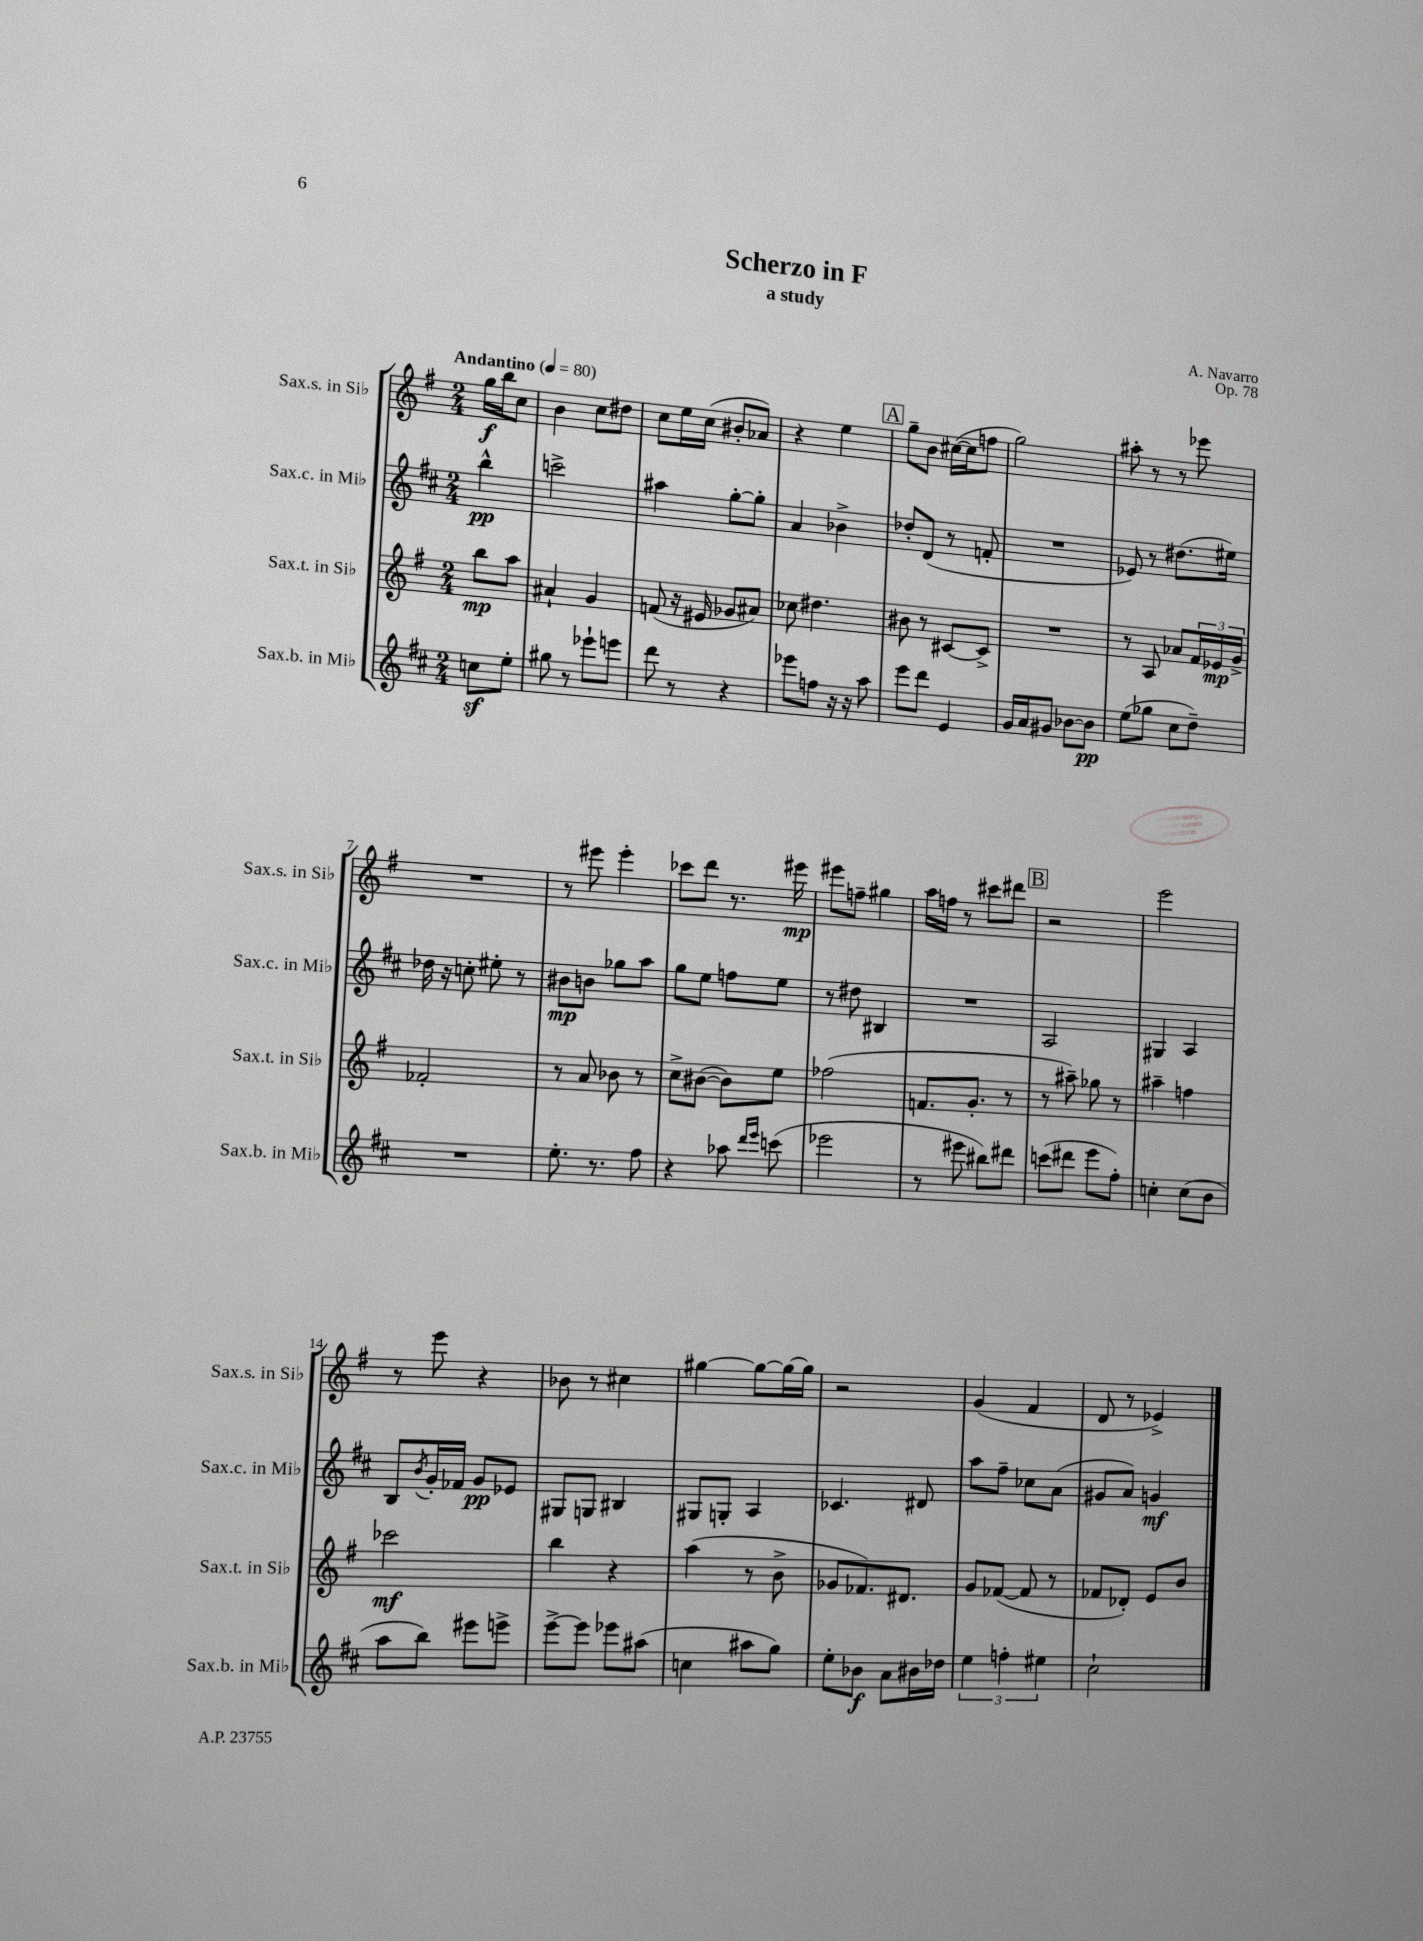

**kern	**dynam	**kern	**dynam	**kern	**dynam	**kern	**dynam
*part4	*part4	*part3	*part3	*part2	*part2	*part1	*part1
*staff4	*staff4	*staff3	*staff3	*staff2	*staff2	*staff1	*staff1
*I"Sax.b. in Mi♭	*	*I"Sax.t. in Si♭	*	*I"Sax.c. in Mi♭	*	*I"Sax.s. in Si♭	*
*I'Sax.b. in Mi♭	*	*I'Sax.t. in Si♭	*	*I'Sax.c. in Mi♭	*	*I'Sax.s. in Si♭	*
*clefG2	*	*clefG2	*	*clefG2	*	*clefG2	*
*k[f#c#]	*	*k[f#]	*	*k[f#c#]	*	*k[f#]	*
*M2/4	*	*M2/4	*	*M2/4	*	*M2/4	*
*MM80	*	*MM80	*	*MM80	*	*MM80	*
=	=	=	=	=	=	=	=
!	!	!	!	!	!	!LO:TX:a:B:t=Andantino	!
8ccnz\L	.	8bb\L	mp	4bb^^\	pp	16gg\LL	f
.	.	.	.	.	.	16bb\J	.
8ee'\J	.	8aa\J	.	.	.	8cc\J	.
=1	=1	=1	=1	=1	=1	=1	=1
8gg#X\	.	4a#X`/	.	2cccn^\	.	4b\	.
8r	.	.	.	.	.	.	.
8eee-X`\L	.	4g/	.	.	.	8cc\L	.
8eeen\J	.	.	.	.	.	8dd#X\J	.
=2	=2	=2	=2	=2	=2	=2	=2
8ddd\	.	(8fn/	.	4aa#X\	.	8cc\L	.
8r	.	16r	.	.	.	16ee\L	.
.	.	16e#X/	.	.	.	(16cc\JJ	.
4r	.	8g-X/L	.	[8gg'\L	.	8b#X'/L	.
.	.	8a#X/J)	.	8gg'\J]	.	8a-X/J)	.
=3	=3	=3	=3	=3	=3	=3	=3
8eee-X\L	.	8cc-X\	.	4a/	.	4r	.
8ffn\J	.	4.dd#X\	.	.	.	.	.
16r	.	.	.	4b-X^\	.	4ee\	.
16r	.	.	.	.	.	.	.
8aa\	.	.	.	.	.	.	.
!!LO:REH:place=s1:t=A
=4	=4	=4	=4	=4	=4	=4	=4
8eee\L	.	8b#X\	.	8dd-X'/L	.	8gg~\L	.
8ddd\J	.	8r	.	(8d/J	.	8b\J	.
4e/	.	[8c#X/L	.	8r	.	([16cc#X\LL	.
.	.	.	.	.	.	16cc#\J]	.
.	.	8c#^/J]	.	8fn'/	.	8ffn\J	.
=5	=5	=5	=5	=5	=5	=5	=5
16g/LL	.	2r	.	2r	.	2gg\)	.
16a/J	.	.	.	.	.	.	.
8g#X/J	.	.	.	.	.	.	.
[8b-X\L	.	.	.	.	.	.	.
8b-\J]	pp	.	.	.	.	.	.
=6	=6	=6	=6	=6	=6	=6	=6
(8ee\L	.	8r	.	8e-X/)	.	8aa#X'\	.
8gg-X\J	.	8A/	.	8r	.	8r	.
8cc#\L	.	8a-X/L	.	(8.dd#X\L	.	8r	.
8dd~\J)	.	24f#/L	.	.	.	8eee-X\	.
.	.	24e-X/	mp	.	.	.	.
.	.	.	.	16ee#X\Jk)	.	.	.
.	.	24g^/JJ	.	.	.	.	.
!!LO:LB:g=z
=7	=7	=7	=7	=7	=7	=7	=7
2r	.	2f-X'/	.	16dd-X\	.	2r	.
.	.	.	.	16r	.	.	.
.	.	.	.	8ccn'\	.	.	.
.	.	.	.	8ee#X'\	.	.	.
.	.	.	.	8r	.	.	.
=8	=8	=8	=8	=8	=8	=8	=8
8.ee'\	.	8r	.	8b#X\L	mp	8r	.
.	.	8a/	.	8bn\J	.	8eee#X\	.
8.r	.	.	.	.	.	.	.
.	.	8b-X\	.	8gg-X\L	.	4eee#'\	.
8ff#\	.	8r	.	8aa\J	.	.	.
=9	=9	=9	=9	=9	=9	=9	=9
4r	.	8cc^\L	.	8gg\L	.	8ccc-X\L	.
.	.	([8b#X\J	.	8ee\J	.	8ddd\J	.
8aa-X\	.	8b#\L])	.	8ffn\L	.	8.r	.
16qqddd/LL	.	.	.	.	.	.	.
16qqeee/JJ	.	.	.	.	.	.	.
(8cccn\	.	8ee\J	.	8ee\J	.	.	.
.	.	.	.	.	.	16eee#X\	mp
=10	=10	=10	=10	=10	=10	=10	=10
2eee-X\	.	(2ff-X\	.	8r	.	8eee#X\L	.
.	.	.	.	8dd#X\	.	8ffn~\J	.
.	.	.	.	4B#X/	.	4gg#X\	.
=11	=11	=11	=11	=11	=11	=11	=11
8r	.	8.fn/L	.	2r	.	16aa\LL	.
.	.	.	.	.	.	16ffn\JJ	.
8eee#X\	.	.	.	.	.	8r	.
.	.	8.g'/J	.	.	.	.	.
8bb#X\L)	.	.	.	.	.	8ccc#X\L	.
8ddd#X\J	.	8r	.	.	.	8ddd#X\J	.
!!LO:REH:place=s1:t=B
=12	=12	=12	=12	=12	=12	=12	=12
(8cccn\L	.	8r	.	2A/	.	2r	.
8ddd#X\J	.	8aa#X~\)	.	.	.	.	.
8eee\L	.	8gg-X\	.	.	.	.	.
8ff#'\J)	.	8r	.	.	.	.	.
=13	=13	=13	=13	=13	=13	=13	=13
4ccn'\	.	4aa#X~\	.	4G#X/	.	2eee\	.
(8cc\L	.	4ffn\	.	4A/	.	.	.
8b\J	.	.	.	.	.	.	.
!!LO:LB:g=z
=14	=14	=14	=14	=14	=14	=14	=14
8aa\L	.	2ccc-X\	mf	8B/L	.	8r	.
.	.	.	.	8qb/	.	.	.
8bb\J)	.	.	.	16g'/L	.	8eee\	.
.	.	.	.	16f-X/JJ	.	.	.
8eee#X\L	.	.	.	8g/L	pp	4r	.
8eeen^\J	.	.	.	8e-X/J	.	.	.
=15	=15	=15	=15	=15	=15	=15	=15
[8eee^\L	.	4bb\	.	8G#X/L	.	8b-X\	.
8eee\J]	.	.	.	8Gn/J	.	8r	.
8eee-X\L	.	4r	.	4B#X/	.	4cc#X\	.
(8aa#X\J	.	.	.	.	.	.	.
=16	=16	=16	=16	=16	=16	=16	=16
4ccn\	.	(4aa\	.	8G#X/L	.	[4gg#X\	.
.	.	.	.	8Gn'/J	.	.	.
8aa#X\L	.	8r	.	4A/	.	8gg#\L_	.
8gg\J)	.	8b^\	.	.	.	16gg#\L_	.
.	.	.	.	.	.	16gg#\JJ]	.
=17	=17	=17	=17	=17	=17	=17	=17
8ee'\L	.	8g-X/L	.	4.c-X/	.	2r	.
8b-X\J	f	8.f-X/)	.	.	.	.	.
8a\L	.	.	.	.	.	.	.
.	.	8.d#X/J	.	.	.	.	.
16b#X\L	.	.	.	8d#X/	.	.	.
16dd-X\JJ	.	.	.	.	.	.	.
=18	=18	=18	=18	=18	=18	=18	=18
6ee\	.	8g/L	.	8aa\L	.	(4g/	.
.	.	([8f-X/J	.	8ff#~\J	.	.	.
6ffn'\	.	.	.	.	.	.	.
.	.	8f-/]	.	8cc-X\L	.	4f#/	.
6ee#X\	.	.	.	.	.	.	.
.	.	8r	.	(8a\J	.	.	.
=19	=19	=19	=19	=19	=19	=19	=19
2cc#`\	.	8f-X/L	.	8g#X/L	.	8d/	.
.	.	8d-X'/J)	.	8a/J)	.	8r	.
.	.	8e/L	.	4gn/	mf	4e-X^/)	.
.	.	8b/J	.	.	.	.	.
==	==	==	==	==	==	==	==
*-	*-	*-	*-	*-	*-	*-	*-
